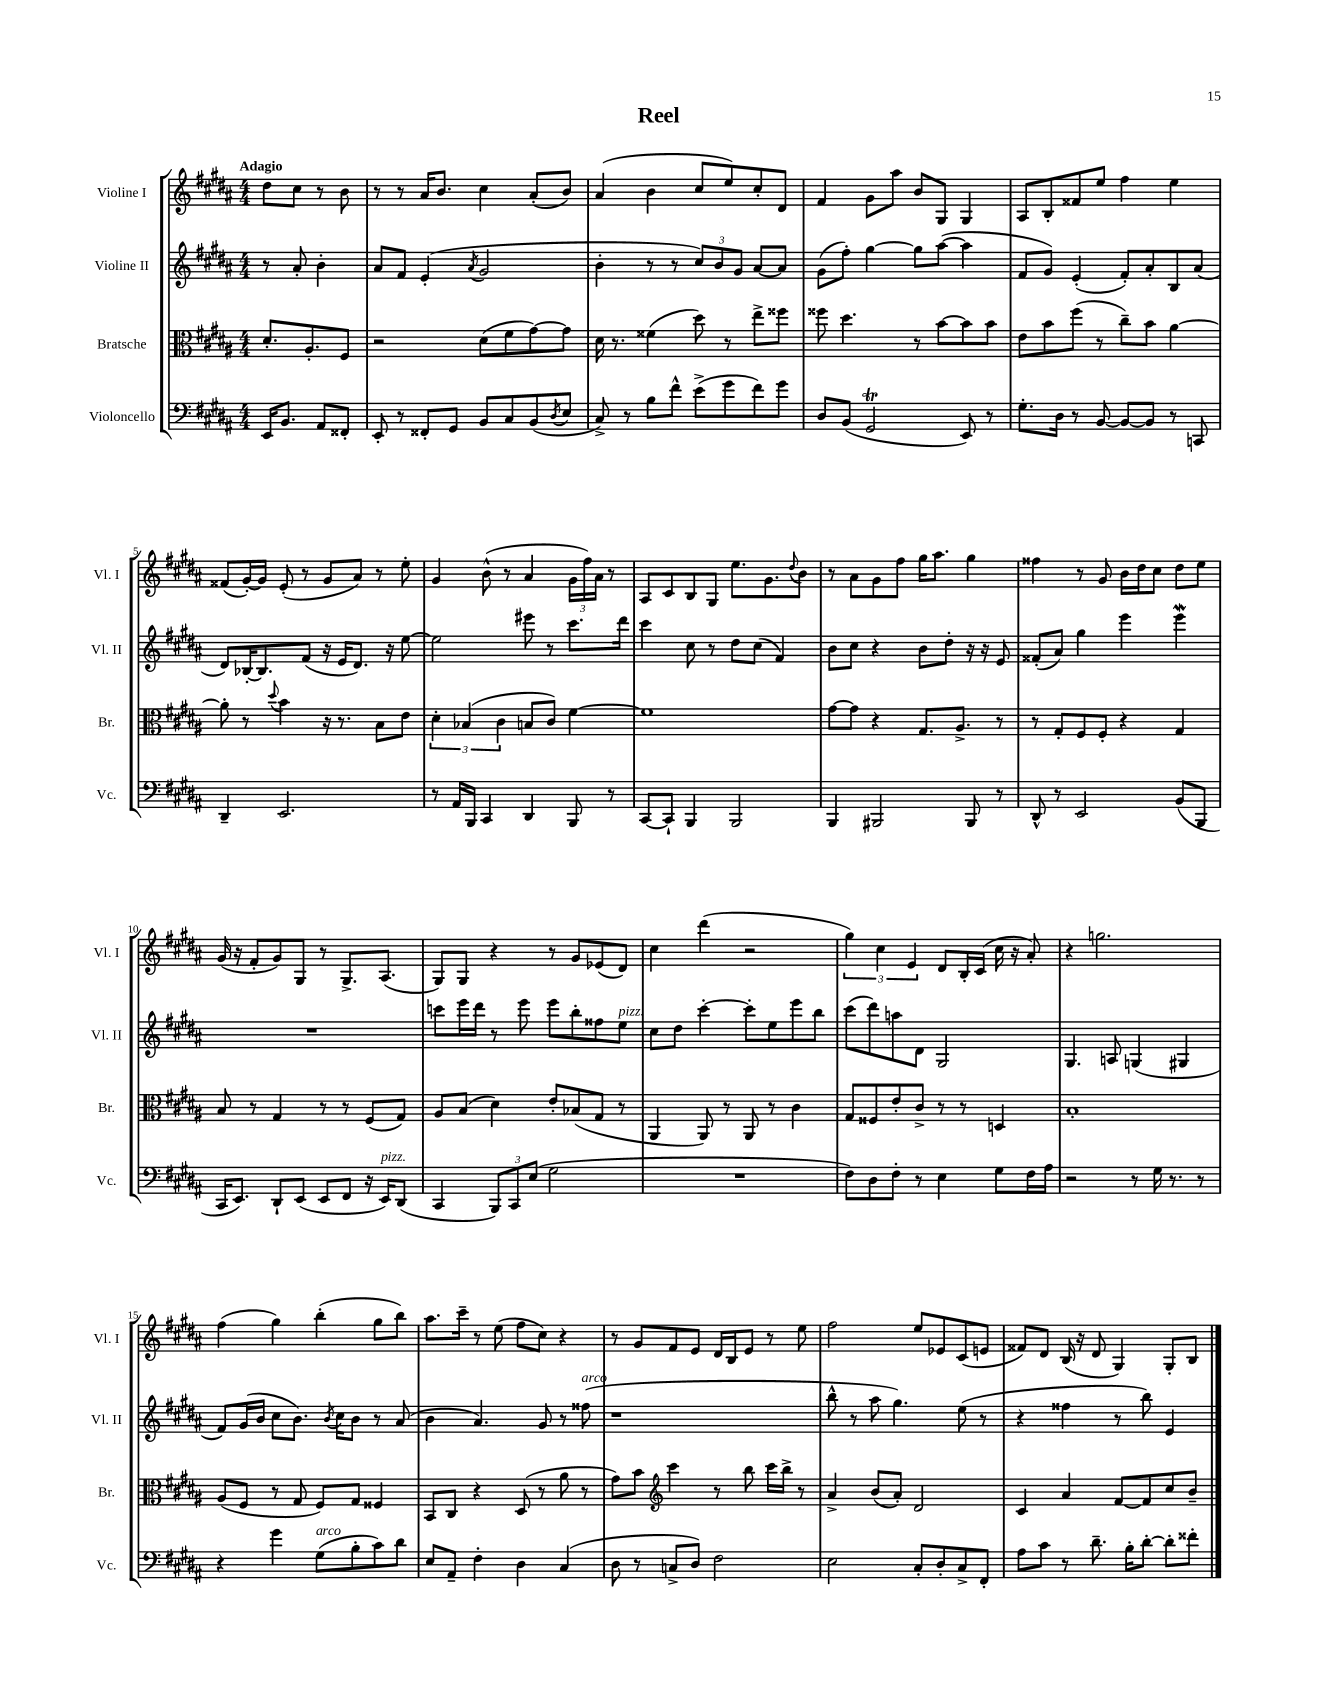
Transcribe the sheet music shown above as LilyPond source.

\header { title = "Reel" }
<<
\new StaffGroup <<
\new Staff = "s0" \with { instrumentName = "Violine I" shortInstrumentName = "Vl. I" } {
    \clef treble \key b \major \numericTimeSignature \time 4/4 \partial 2 \tempo "Adagio"
    dis''8 cis''8 r8 b'8 |
    r8 r8 ais'16 b'8. cis''4 ais'8-.( b'8) |
    ais'4( b'4 cis''8 e''8) cis''8-. dis'8 |
    fis'4 gis'8 ais''8 b'8 gis8 gis4 |
    ais8 b8-. fisis'8 e''8 fis''4 e''4 |
    fisis'8( gis'16~-.) gis'16 e'8-.( r8 gis'8 ais'8) r8 e''8-. |
    gis'4 b'8-^( r8 ais'4 \tuplet 3/2 { gis'16 fis''16) ais'16 } r8 |
    ais8 cis'8 b8 gis8 e''8. gis'8. \appoggiatura { dis''8 } b'8 |
    r8 ais'8 gis'8 fis''8 gis''16 ais''8. gis''4 |
    fisis''4 r8 gis'8 b'16 dis''16 cis''8 dis''8 e''8 |
    gis'16( r16 fis'8-. gis'8) gis8 r8 gis8.-> ais8.( |
    gis8) gis8 r4 r8 gis'8 ees'8( dis'8) |
    cis''4 dis'''4( r2 |
    \tuplet 3/2 { gis''4) cis''4 e'4 } dis'8 b16-. cis'16( cis''16 r16 ais'8-.) |
    r4 g''2. |
    fis''4( gis''4) b''4-.( gis''8 b''8) |
    ais''8. cis'''16-- r8 e''8( fis''8 cis''8) r4 |
    r8 gis'8 fis'8 e'8 dis'16 b16 e'8 r8 e''8 |
    fis''2 e''8 ees'8 cis'8( e'8 |
    fisis'8) dis'8 b16( r16 dis'8 gis4) gis8-. b8 \bar "|." |
}
\new Staff = "s1" \with { instrumentName = "Violine II" shortInstrumentName = "Vl. II" } {
    \clef treble \key b \major \numericTimeSignature \time 4/4 \partial 2
    r8 ais'8-. b'4-. |
    ais'8 fis'8 e'4-.( \acciaccatura { ais'8 } gis'2 |
    b'4-. r8 r8 \tuplet 3/2 { cis''8) b'8 gis'8 } ais'8~ ais'8 |
    gis'8( fis''8-.) gis''4~ gis''8 ais''8~( ais''4 |
    fis'8 gis'8) e'4-.( fis'8-.) ais'8-. b8 ais'8( |
    dis'8) bes16~-. bes8. fis'8( r16 e'16 dis'8.) r16 e''8~ |
    e''2 eis'''8 r8 cis'''8. dis'''16 |
    cis'''4 cis''8 r8 dis''8 cis''8( fis'4) |
    b'8 cis''8 r4 b'8 dis''8-. r16 r16 e'8 |
    fisis'8-.( ais'8) gis''4 e'''4 e'''4\mordent |
    R1 |
    c'''8 e'''16 dis'''16 r8 e'''8 e'''8 b''8-. fisis''8 e''8^\markup { \italic "pizz." } |
    cis''8 dis''8 cis'''4~-. cis'''8-. e''8 e'''8 b''8 |
    cis'''8( dis'''8) a''8 dis'8 gis2 |
    gis4. a8 g4( gis4 |
    fis'8) gis'16( b'16 cis''8 b'8.) \acciaccatura { b'8 } cis''16 b'8 r8 ais'8( |
    b'4 ais'4.) gis'8 r8 fisis''8^\markup { \italic "arco" }( |
    r1 |
    b''8-^ r8 ais''8 gis''4.) e''8( r8 |
    r4 fisis''4 r8 b''8) e'4 \bar "|." |
}
\new Staff = "s2" \with { instrumentName = "Bratsche" shortInstrumentName = "Br." } {
    \clef alto \key b \major \numericTimeSignature \time 4/4 \partial 2
    dis'8.-. ais8.-. fis8 |
    r2 dis'8( fis'8 gis'8~) gis'8 |
    dis'16 r8. fisis'4( dis''8) r8 e''8-> fisis''8 |
    fisis''8 dis''4. r8 b'8~ b'8 b'8 |
    e'8 b'8 fis''8( r8 cis''8--) b'8 ais'4~ |
    ais'8-. r8 \appoggiatura { dis''8 } b'4 r16 r8. b8 e'8 |
    \tuplet 3/2 { dis'4-. bes4( cis'4 } b8 cis'8) fis'4~ |
    fis'1 |
    gis'8~ gis'8 r4 gis8. ais8.-> r8 |
    r8 gis8-. fis8 fis8-. r4 gis4 |
    b8 r8 gis4 r8 r8 fis8( gis8) |
    ais8 b8( dis'4) e'8-. bes8( gis8 r8 |
    ais,4 ais,8) r8 ais,8 r8 cis'4 |
    gis8 fisis8 e'8-. cis'8-> r8 r8 d4 |
    b1-. |
    ais8( fis8 r8 gis8 fis8) gis8 fisis4 |
    b,8 cis8 r4 dis8( r8 ais'8 r8 |
    gis'8) b'8 \clef treble cis'''4 r8 b''8 cis'''16 b''16-> r8 |
    ais'4-> b'8( ais'8-.) dis'2 |
    cis'4 ais'4 fis'8~ fis'8 cis''8 b'8-- \bar "|." |
}
\new Staff = "s3" \with { instrumentName = "Violoncello" shortInstrumentName = "Vc." } {
    \clef bass \key b \major \numericTimeSignature \time 4/4 \partial 2
    e,16 b,8. ais,8 fisis,8-. |
    e,8-. r8 fisis,8-. gis,8 b,8 cis8 b,8( \acciaccatura { dis8 } e8 |
    cis8->) r8 b8 fis'8-^ e'8->( gis'8 fis'8) gis'8 |
    dis8 b,8( gis,2\trill e,8) r8 |
    gis8.-. dis16 r8 b,8~ b,8~ b,8 r8 c,8 |
    dis,4-- e,2. |
    r8 ais,16 b,,16 cis,4 dis,4 b,,8 r8 |
    cis,8~ cis,8-! b,,4 b,,2 |
    b,,4 bis,,2 bis,,8 r8 |
    dis,8-^ r8 e,2 b,8( b,,8 |
    cis,16 e,8.) dis,8-! e,8( e,8 fis,8 r16 e,16^\markup { \italic "pizz." }) dis,8( |
    cis,4 \tuplet 3/2 { b,,8) cis,8 e8( } gis2 |
    R1 |
    fis8) dis8 fis8-. r8 e4 gis8 fis16 ais16 |
    r2 r8 gis16 r8. r8 |
    r4 gis'4 gis8^\markup { \italic "arco" }( b8-. cis'8) dis'8 |
    e8 ais,8-- fis4-. dis4 cis4( |
    dis8 r8 c8-> dis8) fis2 |
    e2 cis8-. dis8-. cis8-> fis,8-. |
    ais8 cis'8 r8 dis'8.-- b16-. dis'8~-. dis'8-. fisis'8-. \bar "|." |
}
>>
>>
